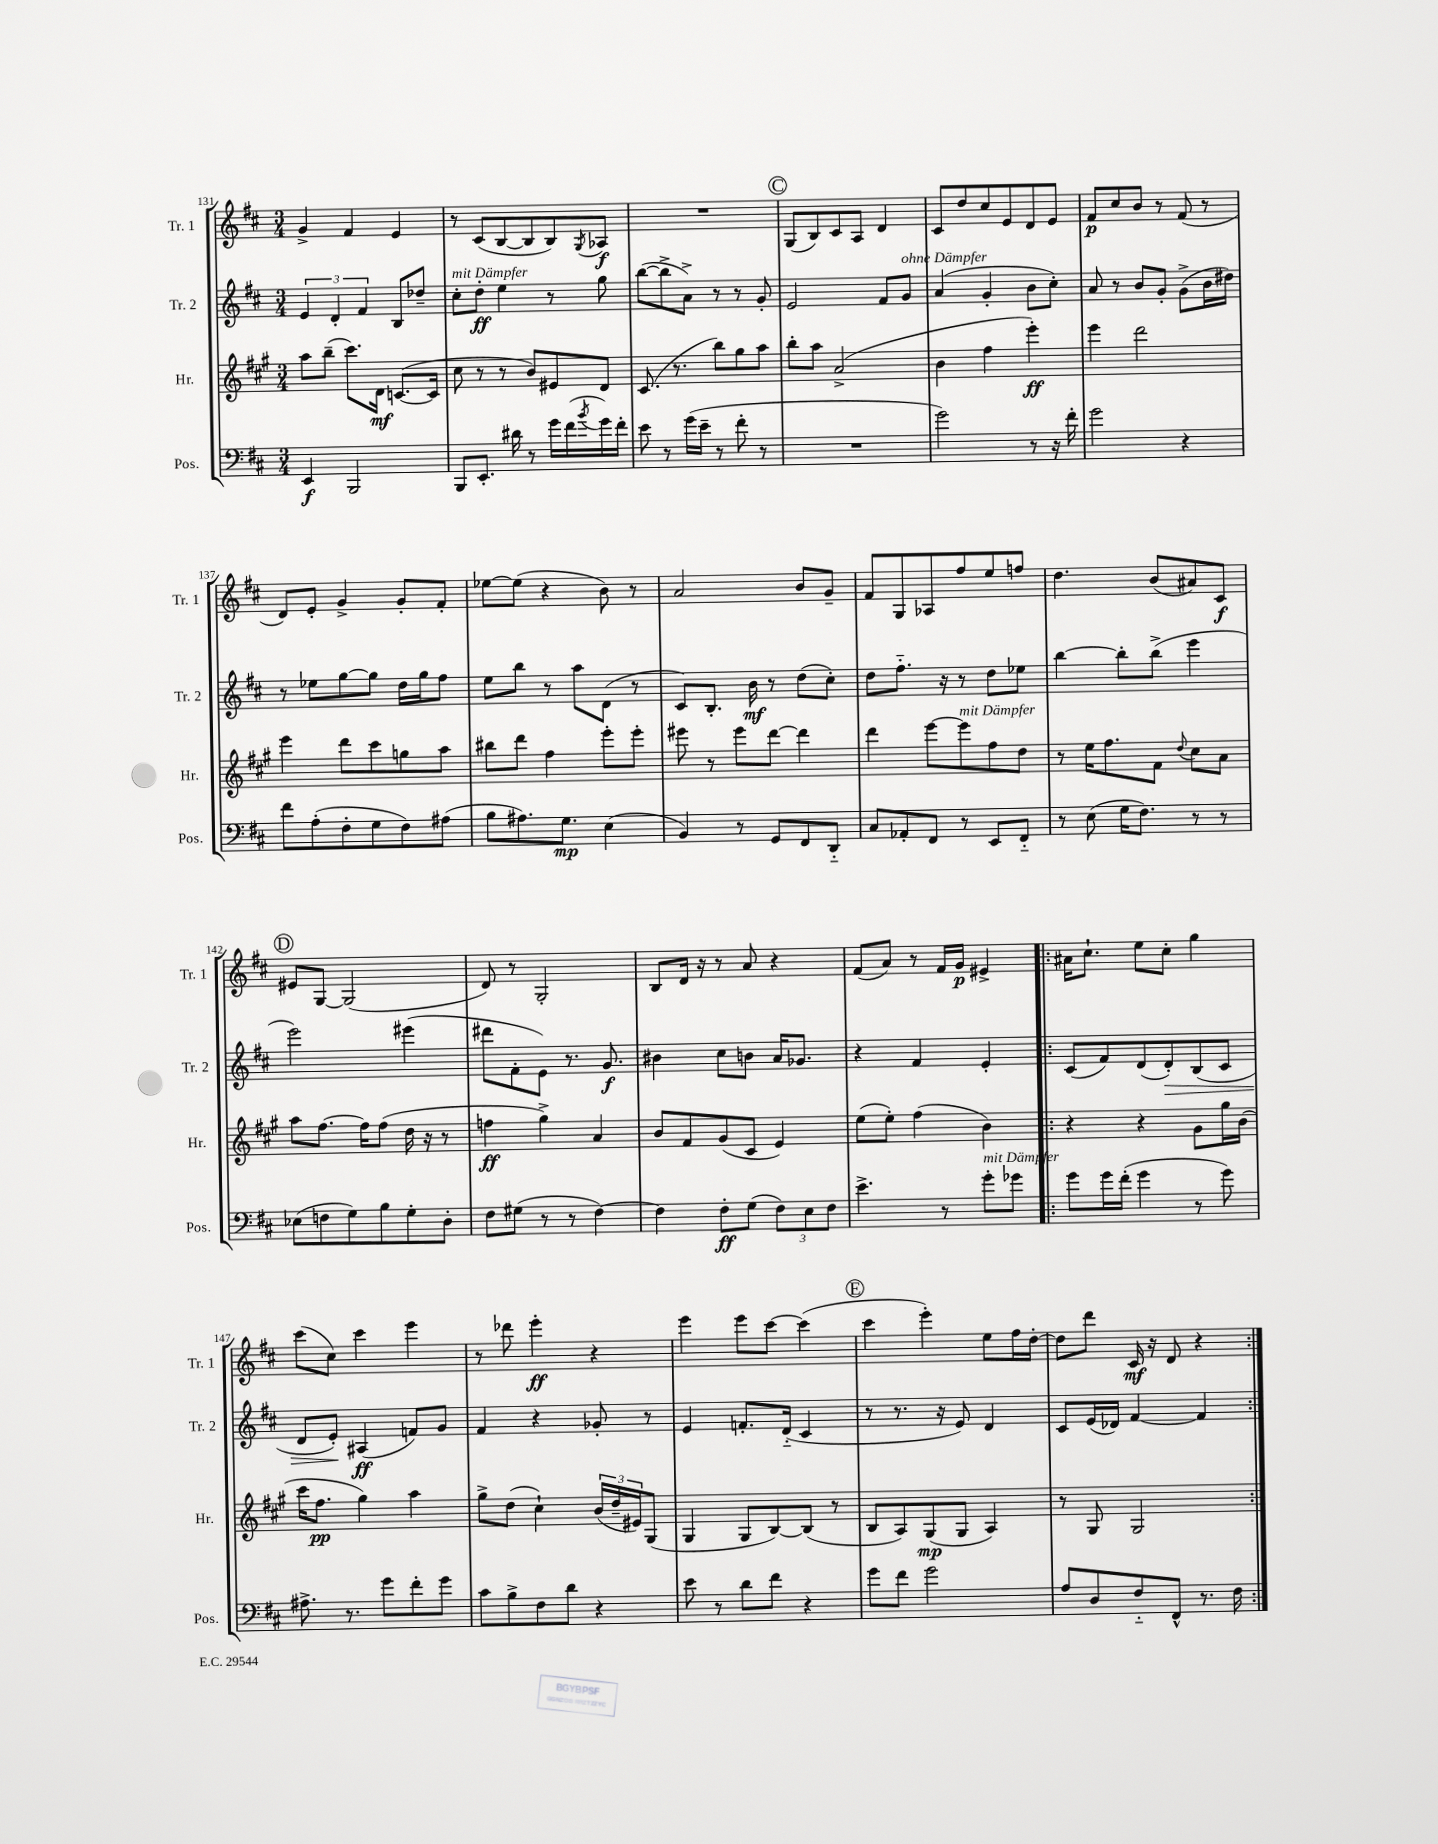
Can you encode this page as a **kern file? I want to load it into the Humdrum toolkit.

**kern	**kern	**kern	**kern
*staff4	*staff3	*staff2	*staff1
*clefF4	*clefG2	*clefG2	*clefG2
*k[f#c#]	*k[f#c#g#]	*k[f#c#]	*k[f#c#]
*M3/4	*M3/4	*M3/4	*M3/4
4EE	8aa	6e	4g^
.	(8bb~	.	.
.	.	6d'	.
2BBB	8.ccc#)	.	4f#
.	.	6f#	.
.	16d	.	.
.	([8.c	8B	4e
.	.	8dd-~	.
.	16c]	.	.
=	=	=	=
8BBB	8cc#	8cc#'	8r
8.EE'	8r	8dd'	(8c#
.	8r	4ee	[8B
16d#	.	.	.
8r	8b)	.	8B]
16g	8e#	8r	8B)
(16f#	.	.	.
8qb	.	.	8qG
16g)	8d	8gg	8A-
16f#'	.	.	.
=	=	=	=
8e	(8.c#	([8bb	2.r
8r	.	8bb^]	.
.	8.r	.	.
(16g	.	8a^)	.
16e~	.	.	.
8r	8bb)	8r	.
8f#'	8gg#	8r	.
8r	8aa	8g'	.
=	=	=	=
2.r	8bb'	2e	(8G
.	8aa	.	8B)
.	(2a^	.	8c#
.	.	.	8A
.	.	8f#	4d
.	.	8g	.
=	=	=	=
2g)	4b	(4a	8c#
.	.	.	8dd
.	4ff#	4g'	8cc#
.	.	.	8e
8r	4eee')	8b	8d
16r	.	8cc#')	8e
16f#'	.	.	.
=	=	=	=
2g	4eee	8a	8f#
.	.	8r	8cc#
.	2ddd	8b	8b
.	.	8g'	8r
4r	.	(8g^	(8f#
.	.	16b	8r
.	.	16dd#)	.
=	=	=	=
8f#	4eee	8r	8d)
(8A'	.	8ee-	8e'
8F#'	8ddd	[8gg	4g^
8G	8ccc#	8gg]	.
8F#)	8gg	16dd	8g'
.	.	16gg	.
(8A#	8aa	8ff#	8f#'
=	=	=	=
8B	8bb#	8ee	[8ee-
8.A#)	8ddd	8bb	(8ee-]
.	4ff#	8r	4r
8.G	.	.	.
.	.	8aa	.
(4E	8eee'	(8d	8b)
.	8eee'	8r	8r
=	=	=	=
4BB)	8eee#	8c#)	2a
.	8r	8.B'	.
8r	8eee#	.	.
.	.	16b	.
8GG	[8ddd	8r	.
8FF#	4ddd]	(8dd	8b
8DD'~	.	8cc#')	8g~
=	=	=	=
8C#	4ddd	8dd	8f#
8AA-'	.	8.ff#'~	8G
8FF#	[8eee	.	8A-
.	.	16r	.
8r	8eee]	8r	8ff#
8EE	8ff#	8dd	8ee
8FF#'~	8dd	8ee-	8ff
=	=	=	=
8r	8r	[4bb	4.dd
(8E	16ee	.	.
.	8.ff#	.	.
16G	.	8bb']	.
8.F#)	.	.	.
.	8f#	(8bb^	(8b
.	8qqdd	.	.
8r	8cc#	4eee	8a#)
8r	8a	.	8c#
=	=	=	=
(8E-	8aa	2eee)	8e#
8F	[8.ff#	.	[8G
8G)	.	.	(2G]
.	16ff#]	.	.
8B	(8ff#	.	.
8G'	16dd	(4eee#	.
.	16r	.	.
8D'	8r	.	.
=	=	=	=
8F#	4ff	8ddd#	8d)
(8G#	.	8f#'	8r
8r	4gg#^)	8e)	2G'
8r	.	8.r	.
[4F#)	4a	.	.
.	.	8.g	.
=	=	=	=
4F#]	8b	4b#	8B
.	8f#	.	16d
.	.	.	16r
8F#'	(8g#	8cc#	8r
(8G	8c#	8b	8a
12F#)	4e)	16a	4r
.	.	8.g-	.
12E	.	.	.
12F#	.	.	.
=	=	=	=
4.e^	(8ee	4r	(8f#
.	8ee')	.	8a)
.	(4ff#	4f#	8r
8r	.	.	16f#
.	.	.	16g
8g'	4b)	4e'	4e#^
8g-	.	.	.
=!|:	=!|:	=!|:	=!|:
8g	4r	(8c#	16a#
.	.	.	8.cc#`
16g	.	8f#)	.
(16f#'	.	.	.
4g	4r	(8d	8ee
.	.	8d')	8cc#'
8r	8g#	(8B	4gg
8g)	16gg#	8c#	.
.	(16b	.	.
=	=	=	=
8.A#^	16ccc#	8d	(8ccc#
.	8.ff#	.	.
.	.	8e')	8cc#)
8.r	.	.	.
.	4gg#)	(4A#	4ccc#
8g	.	.	.
8f#'	4aa	8f)	4eee
8g	.	8g	.
=	=	=	=
8c#	8gg#^	4f#	8r
8B^	(8dd	.	8ddd-
8F#	4cc#`)	4r	4eee'
8d	.	.	.
4r	(24b	8g-'	4r
.	24dd~	.	.
.	24e#)	.	.
.	(8G#	8r	.
=	=	=	=
8e	4G#	4e	4eee
8r	.	.	.
8d	8G#	8.f'	8eee
8f#	[8B)	.	[8ccc#
.	.	(16d'~	.
4r	(8B]	4c#	(4ccc#]
.	8r	.	.
=	=	=	=
8g	8B	8r	4ccc#
8f#	8A)	8.r	.
2g	(8G#	.	4eee')
.	.	16r	.
.	8G#	8e)	.
.	4A)	4d	8ee
.	.	.	16ff#
.	.	.	[16dd'
=	=	=	=
8A	8r	8c#	8dd]
8D	8G#	(16e	8ddd
.	.	16d-)	.
8F#'~	2G#	[4f#	16c#
.	.	.	16r
8FF#^^	.	.	8d
8.r	.	4f#]	4r
16F#	.	.	.
==:|!	==:|!	==:|!	==:|!
*-	*-	*-	*-
